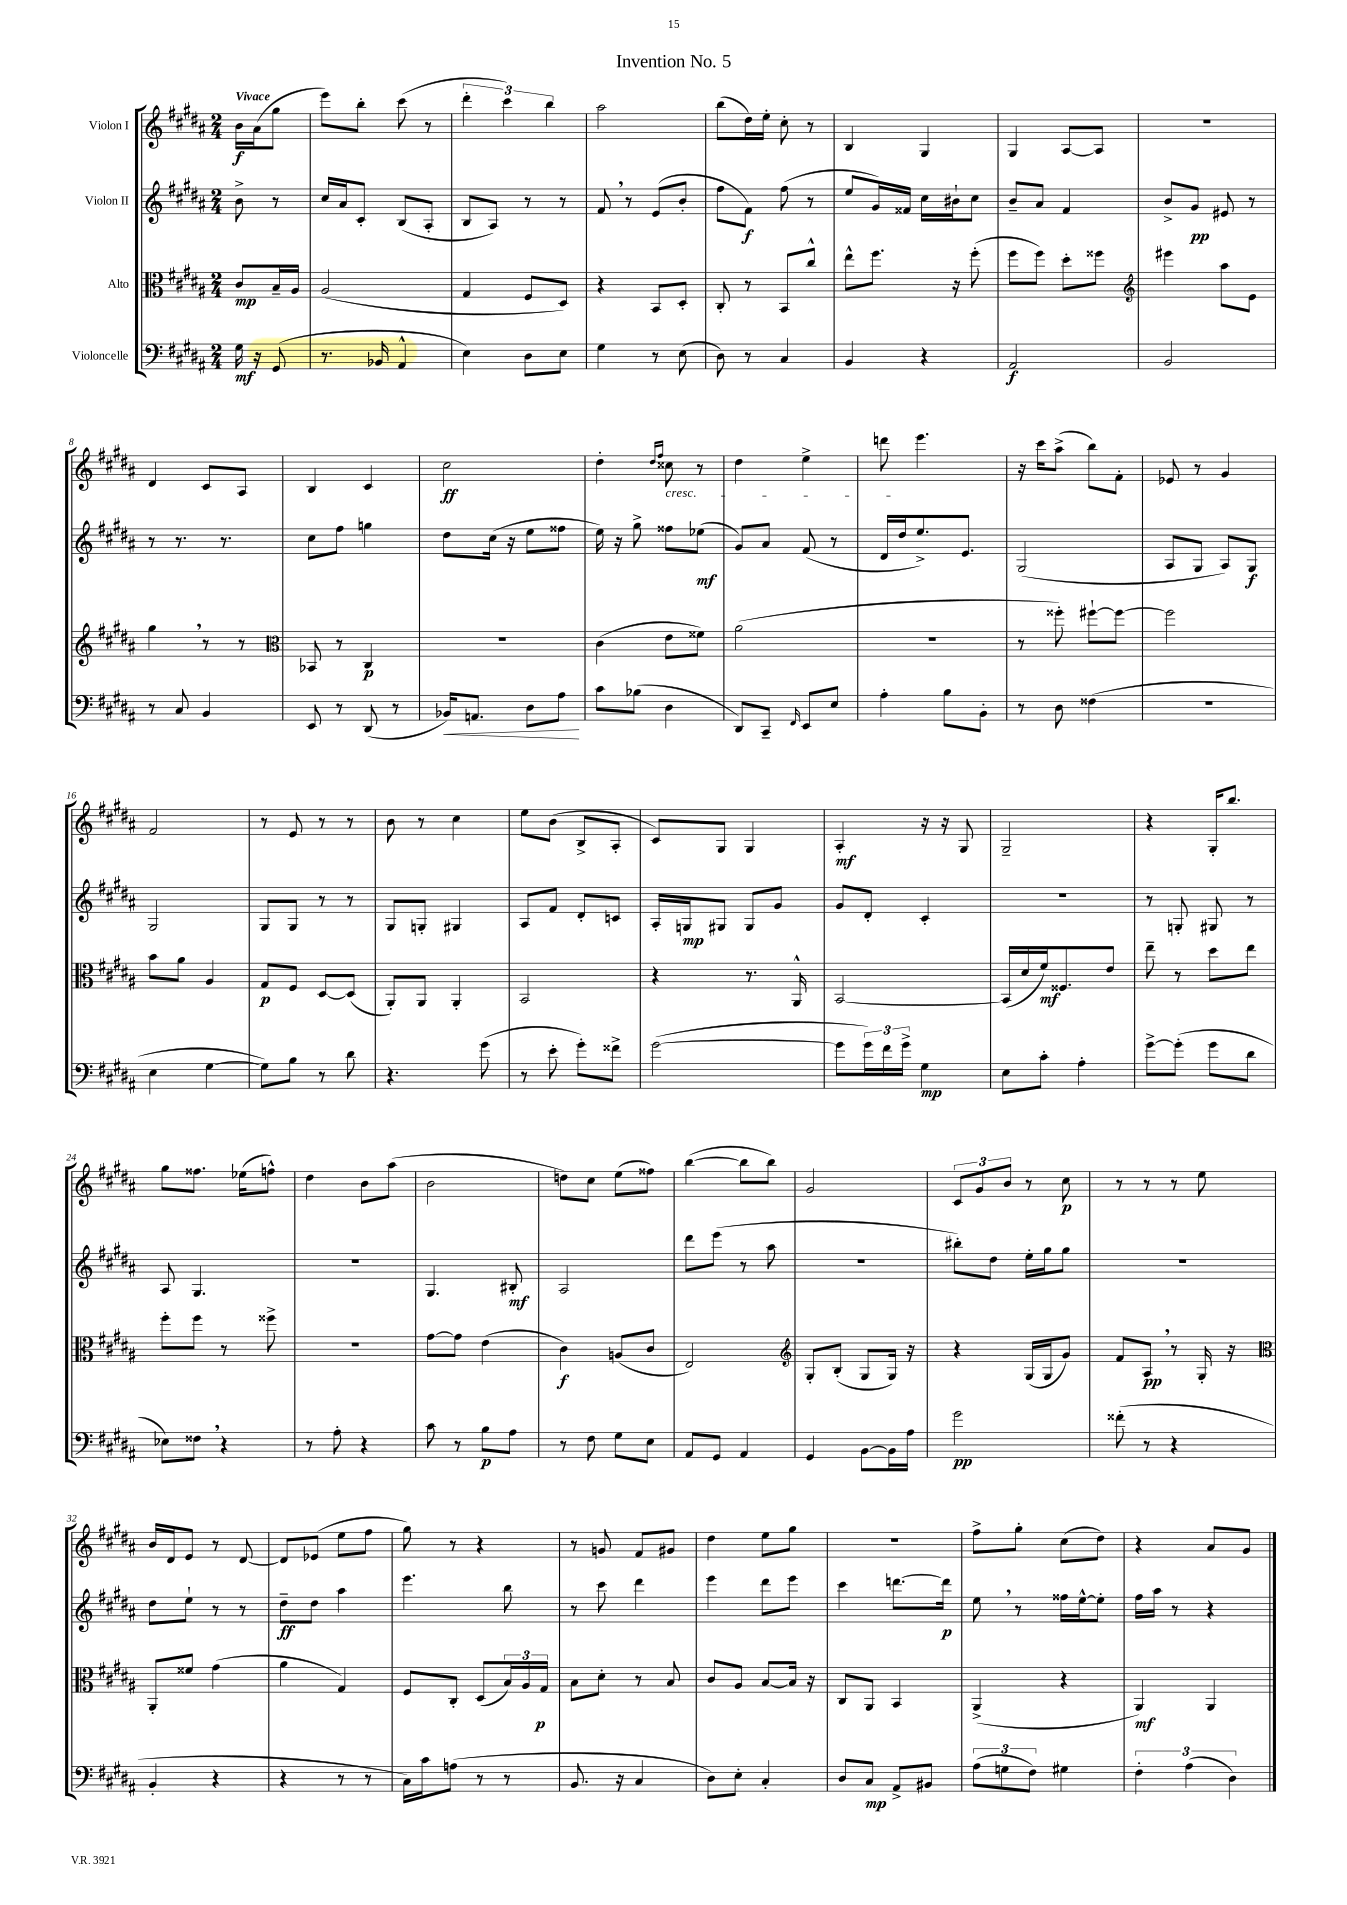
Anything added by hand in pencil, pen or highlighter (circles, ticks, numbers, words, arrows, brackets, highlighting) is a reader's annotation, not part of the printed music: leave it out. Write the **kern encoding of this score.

**kern	**dynam	**kern	**dynam	**kern	**dynam	**kern	**dynam
*part4	*part4	*part3	*part3	*part2	*part2	*part1	*part1
*staff4	*staff4	*staff3	*staff3	*staff2	*staff2	*staff1	*staff1
*I"Violoncelle	*	*I"Alto	*	*I"Violon II	*	*I"Violon I	*
*clefF4	*	*clefC3	*	*clefG2	*	*clefG2	*
*k[f#c#g#d#a#]	*	*k[f#c#g#d#a#]	*	*k[f#c#g#d#a#]	*	*k[f#c#g#d#a#]	*
*M2/4	*	*M2/4	*	*M2/4	*	*M2/4	*
=	=	=	=	=	=	=	=
!	!	!	!	!	!	!LO:TX:a:B:t=Vivace	!
16G#\	mf	8c#/L	mp	8b^\	.	16b\LL	f
16r	.	.	.	.	.	(16a#\J	.
(8GG#/	.	16B~/L	.	8r	.	8gg#\J	.
.	.	16A#/JJ	.	.	.	.	.
=1	=1	=1	=1	=1	=1	=1	=1
8.r	.	(2A#/	.	16cc#/LL	.	8eee\L)	.
.	.	.	.	16a#/J	.	.	.
.	.	.	.	8c#'/J	.	8bb'\J	.
16BB-X/	.	.	.	.	.	.	.
4AA#^^/	.	.	.	(8B/L	.	(8ccc#\	.
.	.	.	.	8A#'/J	.	8r	.
=2	=2	=2	=2	=2	=2	=2	=2
4E\)	.	4G#/	.	8B/L	.	6ddd#'\	.
.	.	.	.	8A#/J)	.	.	.
.	.	.	.	.	.	6ccc#\)	.
8D#\L	.	8F#/L	.	8r	.	.	.
.	.	.	.	.	.	6bb\	.
8E\J	.	8D#/J)	.	8r	.	.	.
=3	=3	=3	=3	=3	=3	=3	=3
4G#\	.	4r	.	8f#,/	.	2aa#\	.
.	.	.	.	8r	.	.	.
8r	.	8BB/L	.	(8e/L	.	.	.
(8E\	.	8D#'/J	.	8b'/J	.	.	.
=4	=4	=4	=4	=4	=4	=4	=4
8D#\)	.	8C#'/	.	8ff#\L	.	(8bb\L	.
8r	.	8r	.	8f#\J)	f	16dd#\L)	.
.	.	.	.	.	.	16ee'\JJ	.
4C#/	.	8BB/L	.	(8ff#\	.	8cc#'\	.
.	.	8cc#^^/J	.	8r	.	8r	.
=5	=5	=5	=5	=5	=5	=5	=5
4BB/	.	8ee^^\L	.	8ee/L	.	4B/	.
.	.	8.ff#\J	.	16g#/L)	.	.	.
.	.	.	.	16f##X/JJ	.	.	.
4r	.	.	.	16cc#\LL	.	4G#/	.
.	.	16r	.	16b#X`\J	.	.	.
.	.	(8ff#'\	.	8cc#\J	.	.	.
=6	=6	=6	=6	=6	=6	=6	=6
2AA#/	f	8ff#\L	.	8b~/L	.	4G#/	.
.	.	8ff#\J)	.	8a#/J	.	.	.
.	.	8dd#'\L	.	4f#/	.	[8A#/L	.
.	.	8ff##X\J	.	.	.	8A#/J]	.
=7	=7	=7	=7	=7	=7	=7	=7
*	*	*clefG2	*	*	*	*	*
2BB/	.	4eee#X\	.	8b^/L	.	2r	.
.	.	.	.	8g#/J	pp	.	.
.	.	8aa#\L	.	8e#X/	.	.	.
.	.	8e\J	.	8r	.	.	.
!!LO:LB:g=z
=8	=8	=8	=8	=8	=8	=8	=8
8r	.	4gg#,\	.	8r	.	4d#/	.
8C#/	.	.	.	8.r	.	.	.
4BB/	.	8r	.	.	.	8c#/L	.
.	.	.	.	8.r	.	.	.
.	.	8r	.	.	.	8A#/J	.
=9	=9	=9	=9	=9	=9	=9	=9
*	*	*clefC3	*	*	*	*	*
8EE/	.	8BB-X/	.	8cc#\L	.	4B/	.
8r	.	8r	.	8ff#\J	.	.	.
(8DD#/	.	4C#/	p	4ggn\	.	4c#/	.
8r	.	.	.	.	.	.	.
=10	=10	=10	=10	=10	=10	=10	=10
!	!LO:HP:b	!	!	!	!	!	!
16BB-X/KL)	<	2r	.	8dd#\L	.	2cc#\	ff
8.AAn/J	.	.	.	.	.	.	.
.	.	.	.	(16cc#\Jk	.	.	.
.	.	.	.	16r	.	.	.
8D#\L	.	.	.	8ee\L	.	.	.
8A#\J	.	.	.	8ff##X\J	.	.	.
.	[	.	.	.	.	.	.
=11	=11	=11	=11	=11	=11	=11	=11
8c#\L	.	(4c#\	.	16ee\)	.	4dd#'\	.
.	.	.	.	16r	.	.	.
(8B-X\J	.	.	.	8gg#^\	.	.	.
.	.	.	.	.	.	16qqdd#/LL	.
.	.	.	.	.	.	16qqff#/JJ	.
!	!	!	!	!	!	!LO:TX:b:i:t=cresc.	!
4D#\	.	8e\L	.	8ff##X\L	.	8cc##X\	.
.	.	8f##X\J)	.	(8ee-X\J	mf	8r	.
=12	=12	=12	=12	=12	=12	=12	=12
8DD#/L)	.	(2a#\	.	8g#/L)	.	4dd#\	.
8CC#~/J	.	.	.	8a#/J	.	.	.
16qqFF#/	.	.	.	.	.	.	.
8EE/L	.	.	.	(8f#/	.	4ee^\	.
8E/J	.	.	.	8r	.	.	.
=13	=13	=13	=13	=13	=13	=13	=13
4A#'\	.	2r	.	16d#/LL	.	8dddn\	.
.	.	.	.	16dd#/J	.	.	.
.	.	.	.	8.ee^/)	.	4.eee\	.
8B\L	.	.	.	.	.	.	.
.	.	.	.	8.e/J	.	.	.
8BB'\J	.	.	.	.	.	.	.
=14	=14	=14	=14	=14	=14	=14	=14
8r	.	8r	.	(2G#/	.	16r	.
.	.	.	.	.	.	16ccc#\KL	.
8D#\	.	8ff##X'\)	.	.	.	(8aa#^\J	.
(4F##X\	.	[8ff#X`\L	.	.	.	8bb\L)	.
.	.	8ff#\J_	.	.	.	8f#'\J	.
=15	=15	=15	=15	=15	=15	=15	=15
2r	.	2ff#\]	.	8A#/L	.	8e-X/	.
.	.	.	.	8G#/J	.	8r	.
.	.	.	.	8A#/L)	.	4g#/	.
.	.	.	.	8G#/J	f	.	.
!!LO:LB:g=z
=16	=16	=16	=16	=16	=16	=16	=16
4E\	.	8b\L	.	2G#/	.	2f#/	.
.	.	8a#\J	.	.	.	.	.
[4G#\	.	4A#/	.	.	.	.	.
=17	=17	=17	=17	=17	=17	=17	=17
8G#\L])	.	8G#/L	p	8G#/L	.	8r	.
8B\J	.	8F#/J	.	8G#/J	.	8e/	.
8r	.	[8D#/L	.	8r	.	8r	.
8d#\	.	(8D#/J]	.	8r	.	8r	.
=18	=18	=18	=18	=18	=18	=18	=18
4.r	.	8AA#'/L)	.	8G#/L	.	8b\	.
.	.	8AA#/J	.	8Gn'/J	.	8r	.
.	.	4AA#'/	.	4G#X/	.	4cc#\	.
(8g#\	.	.	.	.	.	.	.
=19	=19	=19	=19	=19	=19	=19	=19
8r	.	2BB/	.	8A#/L	.	8ee\L	.
8e'\	.	.	.	8f#/J	.	(8b\J	.
8g#'\L)	.	.	.	8d#'/L	.	8B^/L	.
8f##X^\J	.	.	.	8cn/J	.	8A#'/J	.
=20	=20	=20	=20	=20	=20	=20	=20
([2g#\	.	4r	.	16A#'/LL	.	8c#/L)	.
.	.	.	.	16Gn/J	mp	.	.
.	.	.	.	8G#X/J	.	8G#/J	.
.	.	8.r	.	8G#/L	.	4G#/	.
.	.	.	.	8g#/J	.	.	.
.	.	16AA#^^/	.	.	.	.	.
=21	=21	=21	=21	=21	=21	=21	=21
8g#\L]	.	[2BB/	.	8g#/L	.	4A#'/	mf
24g#\L)	.	.	.	8d#'/J	.	.	.
24f#\	.	.	.	.	.	.	.
24g#^\JJ	.	.	.	.	.	.	.
4G#\	mp	.	.	4c#'/	.	16r	.
.	.	.	.	.	.	16r	.
.	.	.	.	.	.	8G#/	.
=22	=22	=22	=22	=22	=22	=22	=22
8E\L	.	(16BB/LL]	.	2r	.	2G#~/	.
.	.	16d#/	.	.	.	.	.
8c#'\J	.	16f#/J)	mf	.	.	.	.
.	.	8.F##X/	.	.	.	.	.
4A#'\	.	.	.	.	.	.	.
.	.	8e/J	.	.	.	.	.
=23	=23	=23	=23	=23	=23	=23	=23
[8g#^\L	.	8ee~\	.	8r	.	4r	.
(8g#'\J]	.	8r	.	8Gn'/	.	.	.
8g#\L	.	8dd#\L	.	8G#X/	.	16G#'/KL	.
.	.	.	.	.	.	8.bb/J	.
8d#\J	.	8ee\J	.	8r	.	.	.
!!LO:LB:g=z
=24	=24	=24	=24	=24	=24	=24	=24
8E-X\L)	.	8ff#'\L	.	8A#/	.	8gg#\L	.
8F##X,\J	.	8ff#\J	.	4.G#/	.	8.ff##X\J	.
4r	.	8r	.	.	.	.	.
.	.	.	.	.	.	(16ee-X\KL	.
.	.	8ff##X^\	.	.	.	8ffn^^\J)	.
=25	=25	=25	=25	=25	=25	=25	=25
8r	.	2r	.	2r	.	4dd#\	.
8A#'\	.	.	.	.	.	.	.
4r	.	.	.	.	.	8b\L	.
.	.	.	.	.	.	(8aa#\J	.
=26	=26	=26	=26	=26	=26	=26	=26
8c#\	.	[8g#\L	.	4.G#/	.	2b\	.
8r	.	8g#\J]	.	.	.	.	.
8B\L	p	(4e\	.	.	.	.	.
8A#\J	.	.	.	8B#X'/	mf	.	.
=27	=27	=27	=27	=27	=27	=27	=27
8r	.	4c#\)	f	2A#/	.	8ddn\L)	.
8F#\	.	.	.	.	.	8cc#\J	.
8G#\L	.	(8An/L	.	.	.	(8ee\L	.
8E\J	.	8c#/J	.	.	.	8ff##X\J)	.
=28	=28	=28	=28	=28	=28	=28	=28
8AA#/L	.	2E/)	.	8ddd#\L	.	([4bb\	.
8GG#/J	.	.	.	(8eee\J	.	.	.
4AA#/	.	.	.	8r	.	8bb\L]	.
.	.	.	.	8aa#\	.	8bb\J)	.
=29	=29	=29	=29	=29	=29	=29	=29
*	*	*clefG2	*	*	*	*	*
4GG#/	.	8G#'/L	.	2r	.	2g#/	.
.	.	(8B'/J	.	.	.	.	.
[8BB\L	.	8G#/L	.	.	.	.	.
16BB\L]	.	16G#/Jk)	.	.	.	.	.
16A#\JJ	.	16r	.	.	.	.	.
=30	=30	=30	=30	=30	=30	=30	=30
2g#\	pp	4r	.	8bb#X'\L)	.	12c#/L	.
.	.	.	.	.	.	12g#/	.
.	.	.	.	8dd#\J	.	.	.
.	.	.	.	.	.	12b/J	.
.	.	(16G#/LL	.	16ee'\LL	.	8r	.
.	.	16G#/J	.	16gg#\J	.	.	.
.	.	8g#/J)	.	8gg#\J	.	8cc#\	p
=31	=31	=31	=31	=31	=31	=31	=31
(8f##X'\	.	8f#/L	.	2r	.	8r	.
8r	.	8A#,/J	pp	.	.	8r	.
4r	.	8r	.	.	.	8r	.
.	.	16G#'/	.	.	.	8ee\	.
.	.	16r	.	.	.	.	.
!!LO:LB:g=z
=32	=32	=32	=32	=32	=32	=32	=32
*	*	*clefC3	*	*	*	*	*
4BB'/	.	8AA#'/L	.	8dd#\L	.	16b/LL	.
.	.	.	.	.	.	16d#/J	.
.	.	8f##X/J	.	8ee`\J	.	8e/J	.
4r	.	(4g#\	.	8r	.	8r	.
.	.	.	.	8r	.	[8d#/	.
=33	=33	=33	=33	=33	=33	=33	=33
4r	.	4a#\	.	8dd#~\L	ff	8d#/L]	.
.	.	.	.	8dd#\J	.	(8e-X/J	.
8r	.	4G#/)	.	4aa#\	.	8ee\L	.
8r	.	.	.	.	.	8ff#\J	.
=34	=34	=34	=34	=34	=34	=34	=34
16C#\LL)	.	8F#/L	.	4.eee\	.	8gg#\)	.
16c#\J	.	.	.	.	.	.	.
(8An\J	.	8C#'/J	.	.	.	8r	.
8r	.	(8D#/L	.	.	.	4r	.
8r	.	24B/L)	.	8bb\	.	.	.
.	.	24A#/	.	.	.	.	.
.	.	24G#/JJ	p	.	.	.	.
=35	=35	=35	=35	=35	=35	=35	=35
8.BB/	.	8B\L	.	8r	.	8r	.
.	.	8d#'\J	.	8ccc#\	.	8gn/	.
16r	.	.	.	.	.	.	.
4C#/	.	8r	.	4ddd#\	.	8f#/L	.
.	.	8B/	.	.	.	8g#X/J	.
=36	=36	=36	=36	=36	=36	=36	=36
8D#\L)	.	8c#/L	.	4eee\	.	4dd#\	.
8E'\J	.	8A#/J	.	.	.	.	.
4C#'/	.	[8B/L	.	8ddd#\L	.	8ee\L	.
.	.	16B/Jk]	.	8eee\J	.	8gg#\J	.
.	.	16r	.	.	.	.	.
=37	=37	=37	=37	=37	=37	=37	=37
8D#/L	.	8C#/L	.	4ccc#\	.	2r	.
8C#/J	mp	8AA#/J	.	.	.	.	.
8AA#^/L	.	4BB/	.	[8.dddn\L	.	.	.
8BB#X/J	.	.	.	.	.	.	.
.	.	.	.	16ddd\Jk]	p	.	.
=38	=38	=38	=38	=38	=38	=38	=38
(12A#\L	.	(4AA#^/	.	8ee,\	.	8ff#^\L	.
12Gn\	.	.	.	.	.	.	.
.	.	.	.	8r	.	8gg#'\J	.
12F#\J)	.	.	.	.	.	.	.
4G#X\	.	4r	.	16ff##X\LL	.	(8cc#\L	.
.	.	.	.	[16ee^^\J	.	.	.
.	.	.	.	8ee'\J]	.	8dd#\J)	.
=39	=39	=39	=39	=39	=39	=39	=39
6F#'\	.	4AA#/)	mf	16ff#\LL	.	4r	.
.	.	.	.	16aa#\JJ	.	.	.
.	.	.	.	8r	.	.	.
(6A#\	.	.	.	.	.	.	.
.	.	4AA#/	.	4r	.	8a#/L	.
6D#\)	.	.	.	.	.	.	.
.	.	.	.	.	.	8g#/J	.
==	==	==	==	==	==	==	==
*-	*-	*-	*-	*-	*-	*-	*-
